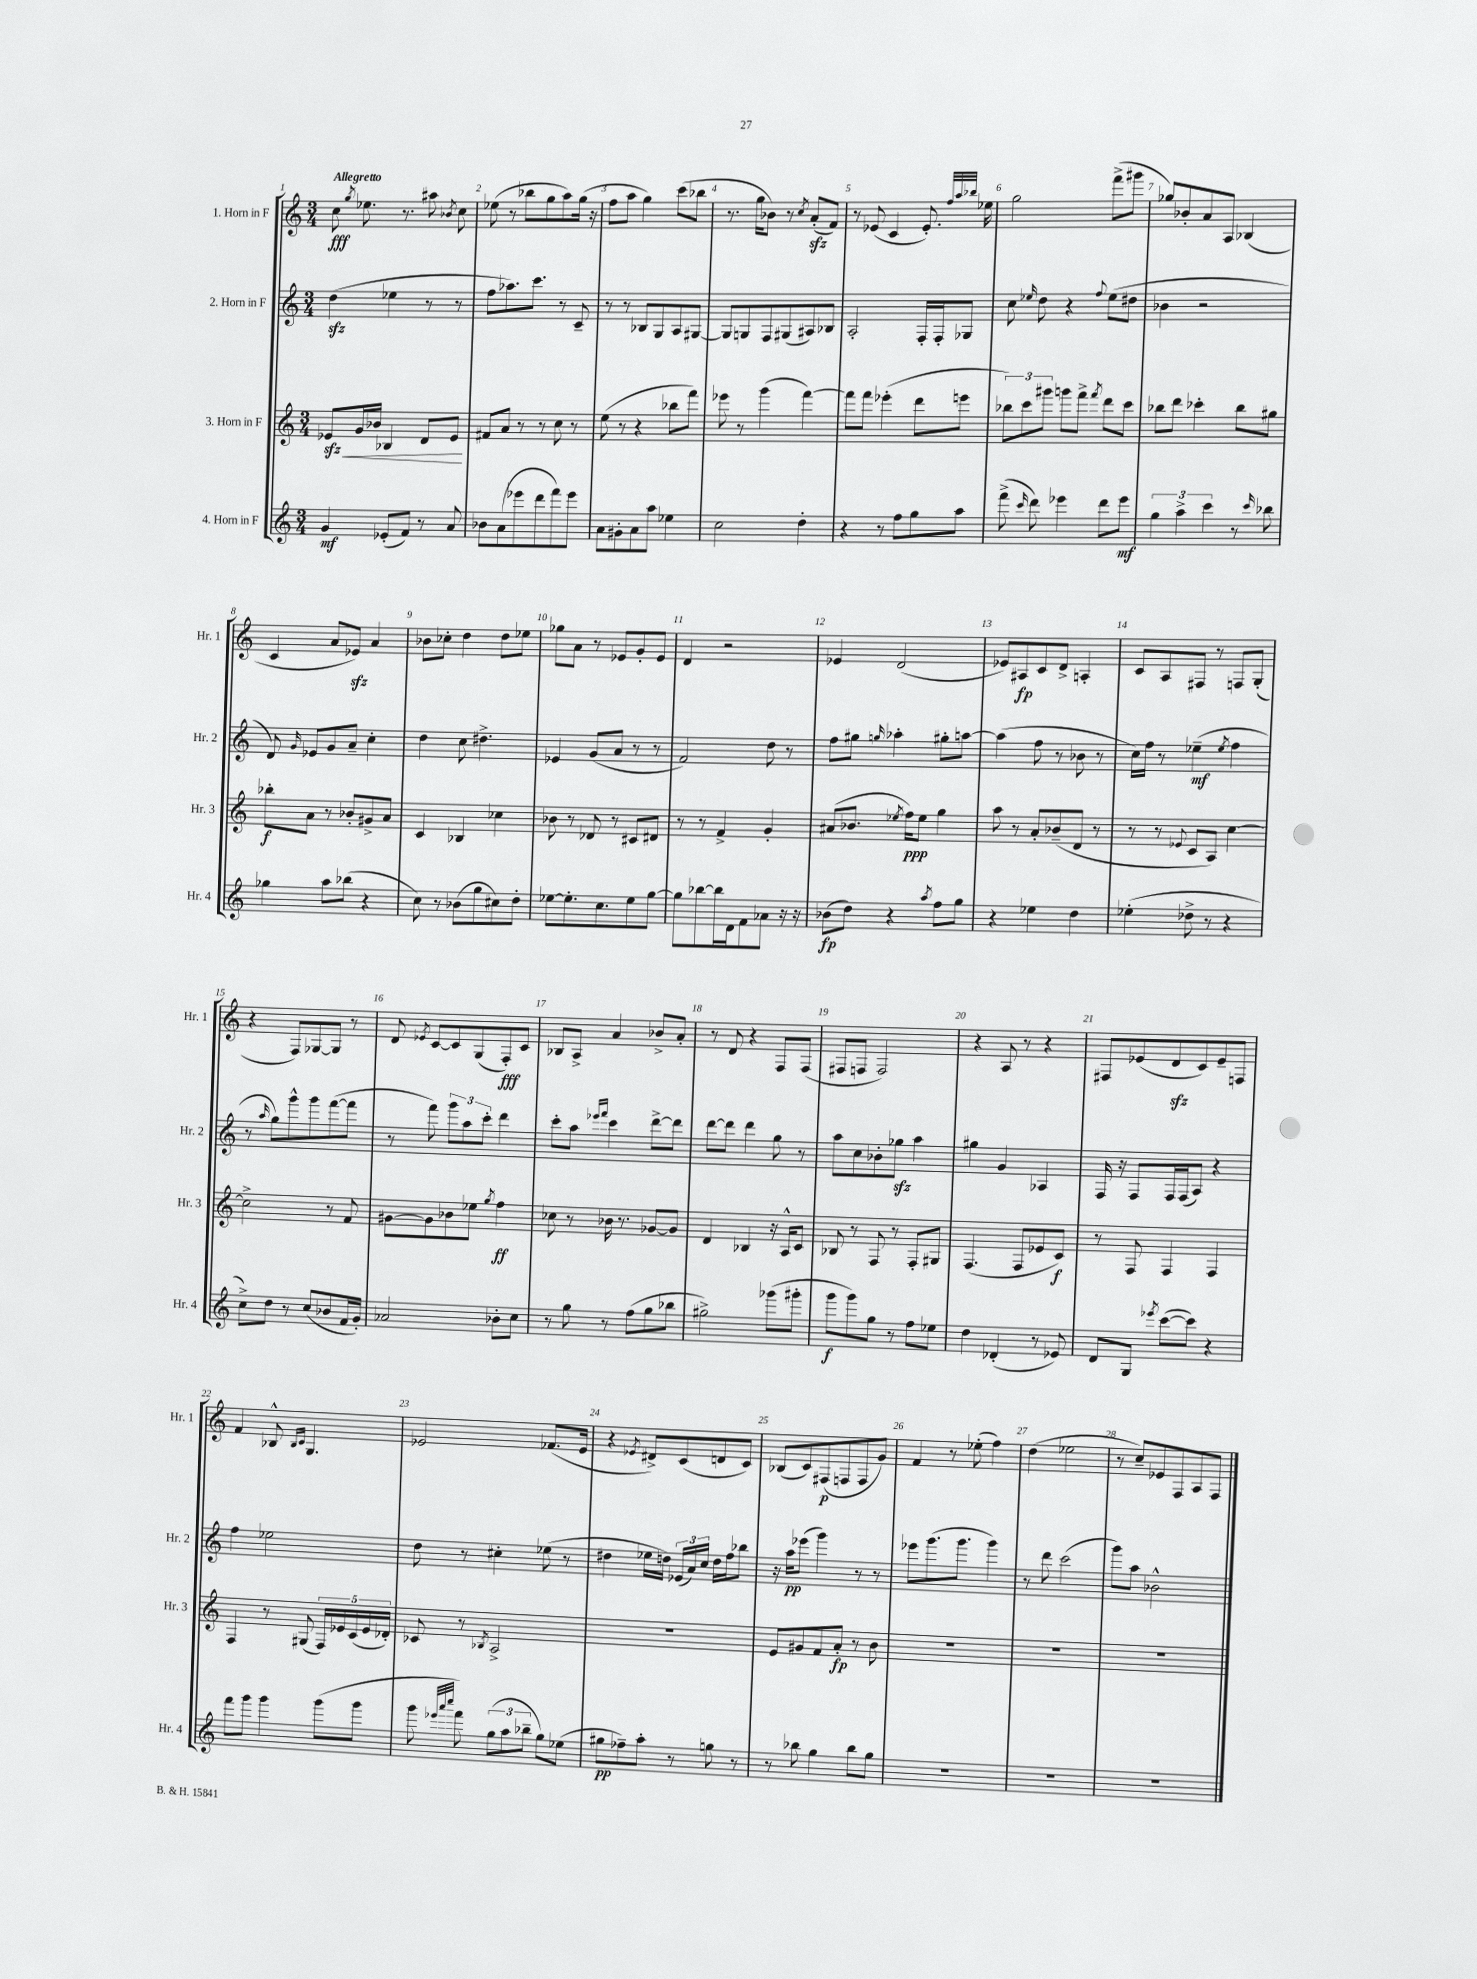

**kern	**dynam	**kern	**dynam	**kern	**dynam	**kern	**dynam
*part4	*part4	*part3	*part3	*part2	*part2	*part1	*part1
*staff4	*staff4	*staff3	*staff3	*staff2	*staff2	*staff1	*staff1
*I"4. Horn in F	*	*I"3. Horn in F	*	*I"2. Horn in F	*	*I"1. Horn in F	*
*I'Hr. 4	*	*I'Hr. 3	*	*I'Hr. 2	*	*I'Hr. 1	*
*clefG2	*	*clefG2	*	*clefG2	*	*clefG2	*
*k[]	*	*k[]	*	*k[]	*	*k[]	*
*M3/4	*	*M3/4	*	*M3/4	*	*M3/4	*
=1	=1	=1	=1	=1	=1	=1	=1
!	!	!	!	!	!	!LO:TX:a:B:t=Allegretto	!
!	!	!	!LO:HP:b	!	!	!	!
4g/	mf	8e-Xzz/L	<	(4ddzz\	.	8cc\	fff
.	.	.	.	.	.	8qgg/	.
.	.	16g/L	.	.	.	8.ee-X\	.
.	.	16b-X/JJ	.	.	.	.	.
(8e-X'/L	.	4B-X/	.	4ee-X\	.	.	.
.	.	.	.	.	.	8.r	.
8f/J)	.	.	.	.	.	.	.
8r	.	8d/L	.	8r	.	8aa#X\	.
.	.	.	.	.	.	8qb-X/	.
8a/	.	8e-/J	.	8r	.	8cc\	.
.	.	.	[	.	.	.	.
=2	=2	=2	=2	=2	=2	=2	=2
8b-X\L	.	8f#X/L	.	8ff\L	.	(8ee-X\	.
(8a\	.	8a/J	.	8.aa-X\)	.	8r	.
8eee-X\	.	8r	.	.	.	8bb-X\L	.
.	.	.	.	8.ccc\J	.	.	.
8ddd\	.	8r	.	.	.	8gg\	.
8fff\)	.	8cc\	.	8r	.	8aa\)	.
8eee-\J	.	8r	.	8c~/	.	(16gg\Jk	.
.	.	.	.	.	.	16r	.
=3	=3	=3	=3	=3	=3	=3	=3
8a\L	.	(8ee\	.	8r	.	8ff\L	.
8g#X'\	.	8r	.	8r	.	8aa\J	.
8a\	.	4r	.	8B-X/L	.	4gg\)	.
8aa\J	.	.	.	8G/	.	.	.
4ee-X\	.	8bb-X\L	.	8A/	.	(8ccc\L	.
.	.	8fff\J)	.	[8G#X/J	.	8bb-X\J	.
=4	=4	=4	=4	=4	=4	=4	=4
2cc\	.	8eee-X\	.	8G#/L]	.	8.r	.
.	.	8r	.	8Gn/	.	.	.
.	.	.	.	.	.	16gg\KL	.
.	.	(4ggg\	.	8F/	.	8b-X\J)	.
.	.	.	.	(8G#X/	.	8r	.
.	.	.	.	.	.	8qcc/	.
4dd'\	.	[4fff\)	.	8A#X/)	.	(8azz'/L	.
.	.	.	.	8B-X/J	.	8f/J)	.
=5	=5	=5	=5	=5	=5	=5	=5
4r	.	8fff\L]	.	2A'/	.	8r	.
.	.	8fff\J	.	.	.	(8e-X/	.
8r	.	(4eee-X'\	.	.	.	4c/	.
8ff\L	.	.	.	.	.	.	.
8gg\	.	8ddd\L	.	16F'/LL	.	8.e-'/)	.
.	.	.	.	16F'/J	.	.	.
8aa\J	.	8eeen\J	.	8G-X/J	.	.	.
.	.	.	.	.	.	32qqff/LLL	.
.	.	.	.	.	.	32qqaa/	.
.	.	.	.	.	.	32qqbb-X/JJJ	.
.	.	.	.	.	.	16ee-X\	.
=6	=6	=6	=6	=6	=6	=6	=6
(8fff^\	.	12bb-X\L)	.	8cc\	.	2gg\	.
.	.	12ccc\	.	.	.	.	.
16qqccc/	.	.	.	16qqee-X/	.	.	.
8ddd\)	.	.	.	8dd\	.	.	.
.	.	12ggg#X\J	.	.	.	.	.
4eee-X\	.	8gggn\L	.	4r	.	.	.
.	.	8fff^\J	.	.	.	.	.
.	.	8qfff/	.	8qqff/	.	.	.
8ddd\L	.	8ddd\L	.	(8ee-\L	.	(8fff^\L	.
8eee-\J	mf	8ccc\J	.	8dd#X\J	.	8ggg#X\J	.
=7	=7	=7	=7	=7	=7	=7	=7
6gg\	.	8bb-X\L	.	4b-X\	.	8gg-X/L)	.
.	.	8ddd\J	.	.	.	8b-X'/	.
6aa^\	.	.	.	.	.	.	.
.	.	4ccc-X'\	.	2r	.	8a/	.
6ccc\	.	.	.	.	.	.	.
.	.	.	.	.	.	8A/J	.
8r	.	8bb-\L	.	.	.	(4B-X/	.
16qqccc/	.	.	.	.	.	.	.
8bb-X\	.	8gg#X\J	.	.	.	.	.
!!LO:LB:g=z
=8	=8	=8	=8	=8	=8	=8	=8
4gg-X\	.	8bb-X'\L	f	8d/)	.	4c/	.
.	.	.	.	16qqg/	.	.	.
.	.	8a\J	.	8e-X/L	.	.	.
8aa\L	.	8r	.	8g/	.	8a/L	.
(8bb-X\J	.	8b-X'/L	.	8a~/J	.	8e-Xzz/J)	.
4r	.	8g#X^/	.	4cc'\	.	4a/	.
.	.	8a/J	.	.	.	.	.
=9	=9	=9	=9	=9	=9	=9	=9
8cc\)	.	4c/	.	4dd\	.	8b-X\L	.
8r	.	.	.	.	.	8cc-X'\J	.
(8b-X\L	.	4B-X/	.	8cc\	.	4dd\	.
8gg\	.	.	.	4.dd#X^\	.	.	.
8cc#X\)	.	4cc-X\	.	.	.	8dd\L	.
8dd'\J	.	.	.	.	.	8ee-X\J	.
=10	=10	=10	=10	=10	=10	=10	=10
[8ee-X\L	.	8b-X\	.	4e-X/	.	8gg-X\L	.
8.ee-'\]	.	8r	.	.	.	8a\J	.
.	.	8d-X/	.	(8g/L	.	8r	.
8.cc\	.	.	.	.	.	.	.
.	.	8r	.	8a/J	.	8e-X/L	.
8ee-\	.	8c#X/L	.	8r	.	8g'/	.
[8gg\J	.	8d#X/J	.	8r	.	8e-/J	.
=11	=11	=11	=11	=11	=11	=11	=11
8gg\L]	.	8r	.	2f/)	.	4d/	.
[8bb-X\	.	8r	.	.	.	.	.
16bb-\L]	.	4f^/	.	.	.	2r	.
16d\J	.	.	.	.	.	.	.
8f\	.	.	.	.	.	.	.
8a-X\J	.	4g'/	.	8dd\	.	.	.
16r	.	.	.	8r	.	.	.
16r	.	.	.	.	.	.	.
=12	=12	=12	=12	=12	=12	=12	=12
(8b-X\L	fp	(8a#X/L	.	8ff\L	.	4e-X/	.
8dd\J)	.	8.b-X/J	.	8gg#X\J	.	.	.
.	.	.	.	16qqggn/	.	.	.
4r	.	.	.	4aa-X'\	.	(2d/	.
.	.	8qee-X/	.	.	.	.	.
.	.	16ff\KL)	ppp	.	.	.	.
.	.	8ee-\J	.	.	.	.	.
8qaa/	.	.	.	.	.	.	.
8ff\L	.	4gg\	.	8gg#X'\L	.	.	.
8gg\J	.	.	.	[8aan\J	.	.	.
=13	=13	=13	=13	=13	=13	=13	=13
4r	.	8aa\	.	(4aa\]	.	8e-X/L)	.
.	.	8r	.	.	.	8A#X/	fp
4ee-X\	.	8a'/L	.	8ff\	.	8c/	.
.	.	(8b-X~/	.	8r	.	8d^/J	.
4dd\	.	8d/J	.	8b-X\	.	4An'/	.
.	.	8r	.	8r	.	.	.
=14	=14	=14	=14	=14	=14	=14	=14
(4ee-X'\	.	8r	.	16cc\LL)	.	8c/L	.
.	.	.	.	16ff\JJ	.	.	.
.	.	8r	.	8r	.	8A/	.
.	.	8qqe-X/	.	.	.	.	.
8dd-X^\	.	8c/L	.	(4ee-X~\	mf	8F#X/J	.
8r	.	8A/J)	.	.	.	8r	.
.	.	.	.	8qee-/	.	.	.
4r	.	[4cc\	.	4ff\	.	8Fn/L	.
.	.	.	.	.	.	(8G'/J	.
!!LO:LB:g=z
=15	=15	=15	=15	=15	=15	=15	=15
8cc^\L)	.	2cc^\]	.	8r	.	4r	.
.	.	.	.	16qqaa/	.	.	.
8dd\J	.	.	.	8gg\L)	.	.	.
8r	.	.	.	8ggg^^\	.	8F/L)	.
(8cc/L	.	.	.	8ggg\	.	[8G-X/	.
8b-X/	.	8r	.	([8fff\	.	8G-/J]	.
16f/L	.	8f/	.	8fff\J]	.	8r	.
16g'/JJ)	.	.	.	.	.	.	.
=16	=16	=16	=16	=16	=16	=16	=16
2a-X/	.	[8g#X\L	.	8r	.	8d/	.
.	.	.	.	.	.	8qe-X/	.
.	.	8g#\]	.	8fff\)	.	[8c/L	.
.	.	8b-X\	.	12ggg\L	.	8c/]	.
.	.	.	.	12aa\	.	.	.
.	.	8ee-X\J	.	.	.	(8G/	.
.	.	.	.	12ccc'\J	.	.	.
.	.	8qgg/	.	.	.	.	.
8b-X'\L	.	4ff\	ff	4ddd\	.	8F'/)	fff
8cc\J	.	.	.	.	.	8c/J	.
=17	=17	=17	=17	=17	=17	=17	=17
8r	.	8cc-X\	.	8ccc'\L	.	8B-X/L	.
8gg\	.	8r	.	8aa\J	.	8A^/J	.
.	.	.	.	16qqeee-X/LL	.	.	.
.	.	.	.	16qqfff/JJ	.	.	.
8r	.	16b-X\	.	4ccc\	.	4a/	.
.	.	8.r	.	.	.	.	.
(8ff\L	.	.	.	.	.	.	.
8gg\	.	[8g-X/L	.	[8ddd^\L	.	8b-X^/L	.
8bb-X\J	.	8g-/J]	.	8ddd\J]	.	8a'/J	.
=18	=18	=18	=18	=18	=18	=18	=18
2gg#X^\)	.	4d/	.	[8ddd\L	.	8r	.
.	.	.	.	8ddd\J]	.	8d/	.
.	.	4B-X/	.	4ddd\	.	4r	.
(8ggg-X\L	.	16r	.	8gg\	.	8F/L	.
.	.	16A^^/KL	.	.	.	.	.
8ggg#X'\J	.	8c/J	.	8r	.	(8F/J	.
=19	=19	=19	=19	=19	=19	=19	=19
8ggg\L	f	8B-X/	.	8aa\L	.	8F#X/L	.
8ggg\)	.	8r	.	8cc\	.	8Fn/J	.
8gg\J	.	8F/	.	8b-X'\	.	2F/)	.
8r	.	8r	.	8gg-Xzz\J	.	.	.
8ff\L	.	8F'/L	.	4aa\	.	.	.
8ee-X\J	.	8G#X/J	.	.	.	.	.
=20	=20	=20	=20	=20	=20	=20	=20
4dd\	.	(4.F/	.	4gg#X\	.	4r	.
(4d-X'/	.	.	.	4g/	.	8A/	.
.	.	8F/L	.	.	.	8r	.
8r	.	8e-X/	.	4A-X/	.	4r	.
8e-X/)	.	8c/J)	f	.	.	.	.
=21	=21	=21	=21	=21	=21	=21	=21
8d/L	.	8r	.	16F/	.	8F#X/L	.
.	.	.	.	16r	.	.	.
8G/J	.	8F/	.	8F/L	.	(8e-X/	.
8qeee-X/	.	.	.	.	.	.	.
([8ccc\L	.	4F/	.	16F/L	.	8dzz/	.
.	.	.	.	(16F/J	.	.	.
8ccc\J])	.	.	.	8A/J)	.	8c/)	.
4r	.	4F/	.	4r	.	8e-~/	.
.	.	.	.	.	.	8Fn/J	.
!!LO:LB:g=z
=22	=22	=22	=22	=22	=22	=22	=22
8fff\L	.	4F/	.	4ff\	.	4f/	.
8ggg\J	.	.	.	.	.	.	.
4ggg\	.	8r	.	2ee-X\	.	8B-X^^/	.
.	.	.	.	.	.	16qqB-/LL	.
.	.	.	.	.	.	16qqc/JJ	.
.	.	(8G#X/	.	.	.	4.G/	.
(8ggg\L	.	20F/LL)	.	.	.	.	.
.	.	20e-X/	.	.	.	.	.
.	.	(20c/	.	.	.	.	.
8ggg\J	.	.	.	.	.	.	.
.	.	20e-/	.	.	.	.	.
.	.	20d-X'/JJ)	.	.	.	.	.
=23	=23	=23	=23	=23	=23	=23	=23
8ggg\	.	8c-X/	.	8dd\	.	2e-X/	.
32qqeee-X/LLL	.	.	.	.	.	.	.
32qqaaa/	.	.	.	.	.	.	.
32qqcccc/JJJ	.	.	.	.	.	.	.
8fff\)	.	8r	.	8r	.	.	.
.	.	8qB-X/	.	.	.	.	.
(12gg\L	.	2A^/	.	4cc#X'\	.	.	.
12aa\	.	.	.	.	.	.	.
12bb-X~\J	.	.	.	.	.	.	.
8gg\L)	.	.	.	(8ee-X\	.	(8.f-X/L	.
(8ee-X\J	.	.	.	8r	.	.	.
.	.	.	.	.	.	16e-/Jk	.
=24	=24	=24	=24	=24	=24	=24	=24
8gg#X\L	pp	2.r	.	4dd#X\	.	4r	.
8ff-X~\)	.	.	.	.	.	.	.
.	.	.	.	.	.	8qe-X/	.
8aa'\J	.	.	.	16ee-X\LL	.	8d#X^/L)	.
.	.	.	.	16ddn\JJ)	.	.	.
8r	.	.	.	(24e-X/LL	.	(8c/	.
.	.	.	.	24a/)	.	.	.
.	.	.	.	24cc/JJ	.	.	.
8ggn\	.	.	.	16dd\LL	.	8dn/	.
.	.	.	.	16ff\J	.	.	.
8r	.	.	.	8bb-X\J	.	8c/J)	.
=25	=25	=25	=25	=25	=25	=25	=25
8r	.	8e/L	.	16r	.	(8B-X/L	.
.	.	.	.	16aa\KL	pp	.	.
8bb-X\	.	8g#X/	.	(8eee-X\J	.	8c/)	.
4gg\	.	8f/	.	4ggg\)	.	(8F#X/	p
.	.	8a'/J	fp	.	.	8Fn/	.
8bb-\L	.	8r	.	8r	.	8F/	.
8gg\J	.	8b\	.	8r	.	8g/J)	.
=26	=26	=26	=26	=26	=26	=26	=26
2.r	.	2.r	.	8eee-X\L	.	4f/	.
.	.	.	.	(8.ggg\	.	.	.
.	.	.	.	.	.	8r	.
.	.	.	.	8.ggg\J	.	.	.
.	.	.	.	.	.	(8ee-X'\	.
.	.	.	.	4ggg\)	.	4ff\)	.
=27	=27	=27	=27	=27	=27	=27	=27
2.r	.	2.r	.	8r	.	(4dd\	.
.	.	.	.	8ddd\	.	.	.
.	.	.	.	(2ccc\	.	2ee-X\	.
=28	=28	=28	=28	=28	=28	=28	=28
2.r	.	2.r	.	8ggg\L)	.	8r	.
.	.	.	.	8aa\J	.	8cc~/L)	.
.	.	.	.	2b-X^^\	.	8e-X/	.
.	.	.	.	.	.	8F/	.
.	.	.	.	.	.	8A/	.
.	.	.	.	.	.	8F/J	.
==	==	==	==	==	==	==	==
*-	*-	*-	*-	*-	*-	*-	*-
